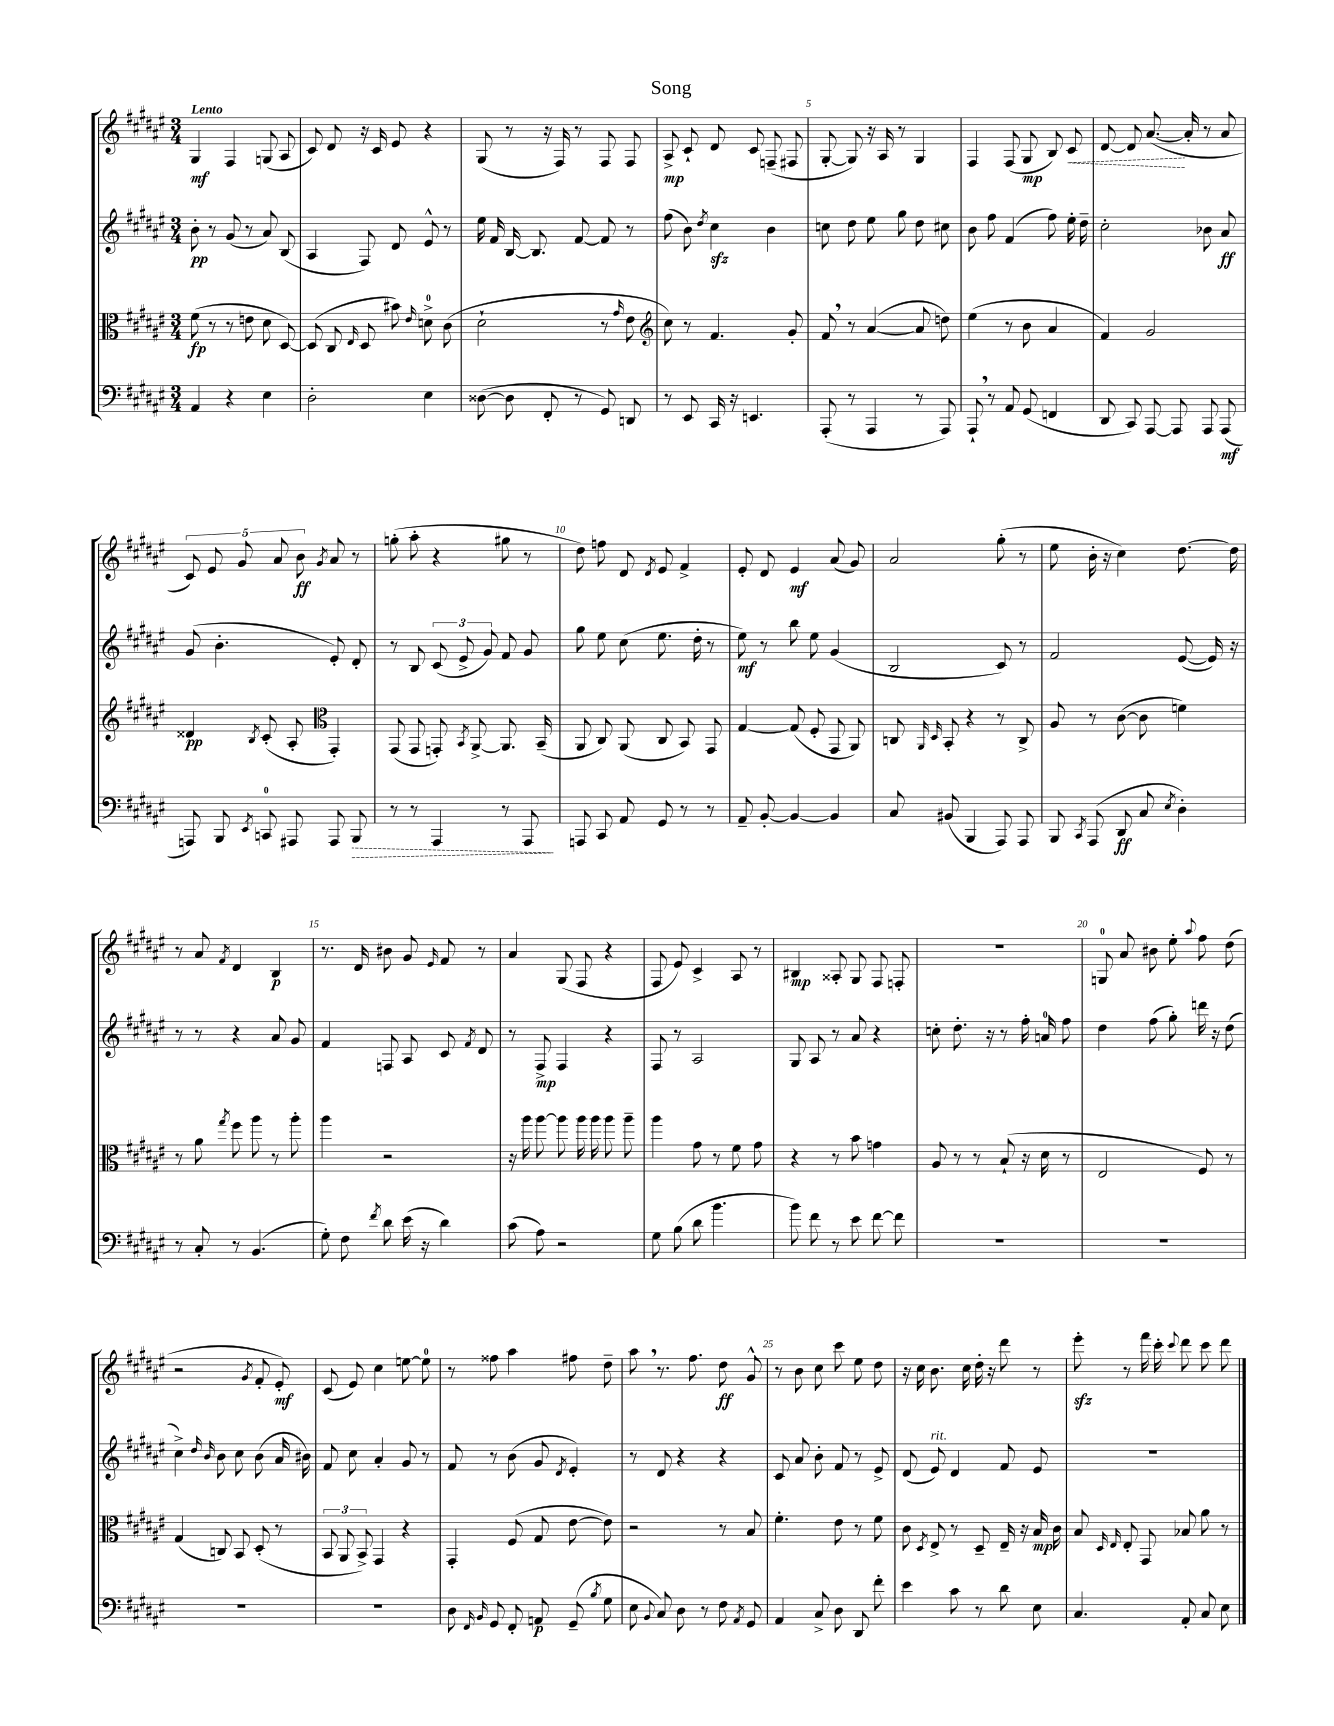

**kern	**kern	**kern	**kern
*staff4	*staff3	*staff2	*staff1
*clefF4	*clefC3	*clefG2	*clefG2
*k[f#c#g#d#a#e#]	*k[f#c#g#d#a#e#]	*k[f#c#g#d#a#e#]	*k[f#c#g#d#a#e#]
*M3/4	*M3/4	*M3/4	*M3/4
4AA#	(8f#	8b'	4G#
.	8r	8r	.
4r	8r	(8g#	4F#
.	8e	8r	.
4E#	8d#	8a#)	(8G
.	[8D#)	(8B	8A#
=	=	=	=
2D#'	(8D#]	4A#	8c#)
.	8C#	.	8d#
.	16qqE#	.	.
.	8D#	8F#)	16r
.	.	.	16c#
.	8b#)	8d#	8e#
.	16qqe#	.	.
4E#	8d^	8e#^^	4r
.	(8c#	8r	.
=	=	=	=
([8D##	2d#`	16ee#	(8G#
.	.	16f#	.
8D##]	.	[16B	8r
.	.	8.B]	.
8FF#'	.	.	16r
.	.	.	16F#)
8r	.	[8f#	8r
8GG#)	8r	8f#]	8F#
.	16qqg#	.	.
8DD	8e#	8r	8F#
=	=	=	=
*	*clefG2	*	*
8r	8cc#)	(8ff#	8A#^
8EE#	8r	8b)	8c#`
.	.	8qdd#	.
16CC#	4.f#	4cc#	8d#
16r	.	.	.
4.EE	.	.	8c#
.	.	4b	(8F~
.	8g#'	.	8F#
=	=	=	=
(8AAA#'	8f#	8cc	[8G#'
8r	8r	8dd#	8G#])
4AAA#	([4a#	8ee#	16r
.	.	.	16A#
.	.	8gg#	8r
8r	8a#]	8dd#	4G#
8AAA#)	8dd)	8cc#	.
=	=	=	=
8AAA#`	(4ee#	8b	4F#
8r	.	8ff#	.
8AA#	8r	(4f#	(8F#
(8GG#	8b	.	8G#
4FF	4a#	8ff#)	8B)
.	.	16ee#'	8c#
.	.	16dd#~	.
=	=	=	=
8DD#	4f#)	2cc#'	[8d#
8CC#)	.	.	8d#]
[8AAA#	2g#	.	([8.a#
8AAA#]	.	.	.
.	.	.	16a#']
8AAA#	.	8b-	8r
(8AAA#	.	8a#	8a#
=	=	=	=
8AAA)	4d##	(8g#	10c#)
.	.	.	10e#
8BBB	.	4.b'	.
.	.	.	10g#
8qEE#	8qB	.	.
8CC	(8c#'	.	.
.	.	.	10a#
8AAA#	8A#'	.	.
.	.	.	10b
*	*clefC3	*	*
.	.	.	8qg#
8AAA#	4GG#')	8e#')	8a#
8BBB	.	8d#'	8r
=	=	=	=
8r	(8GG#	8r	(8gg'
8r	8GG#	8B	8aa#'
4AAA#	8GG')	(12c#	4r
.	.	12e#^	.
.	8qBB	.	.
.	[8AA#^	.	.
.	.	12g#)	.
8r	8.AA#]	8f#	8gg#
8AAA#	.	8g#	8r
.	(16BB~	.	.
=	=	=	=
8AAA	8AA#	8gg#	8dd#)
8CC#	8C#)	8ee#	8ff
8AA#	(8AA#	(8cc#	8d#
.	.	.	8qd#
8GG#	8C#	8.ee#	8e#
8r	8BB)	.	4f#^
.	.	16dd#'	.
8r	8GG#	8r	.
=	=	=	=
8AA#~	[4G#	8ee#)	8e#'
[8BB'	.	8r	8d#
4BB_	(8G#]	8bb	4e#
.	8F#'	8ee#	.
4BB]	8GG#	(4g#	(8a#
.	8AA#)	.	8g#)
=	=	=	=
8C#	8C	2B	2a#
.	16qqAA#	.	.
.	16qqD#	.	.
(8BB#	8BB'	.	.
4BBB	4r	.	.
8AAA#)	8r	8c#)	(8gg#'
8AAA#	8C^	8r	8r
=	=	=	=
8BBB	8A#	2f#	8ee#
8qCC#	.	.	.
(8AAA#	8r	.	16b'
.	.	.	16r
8DD#	([8c#	.	4cc#)
8C#	8c#]	.	.
8qE#	.	.	.
4D#')	4f)	([8e#	[8.dd#
.	.	16e#])	.
.	.	16r	16dd#]
=	=	=	=
8r	8r	8r	8r
8C#'	8a#	8r	8a#
.	8qgg#	.	8qf#
8r	8ff#	4r	4d#
(4.BB	8aa#	.	.
.	8r	8a#	4B
.	8aa#'	8g#	.
=	=	=	=
8G#')	4aa#	4f#	8.r
8F#	.	.	.
.	.	.	16d#
8qf#	.	.	.
8d#	2r	8F	8b#
(16e#	.	8A#	8g#
16r	.	.	.
.	.	.	16qqe#
4d#)	.	8c#	8f#
.	.	8qf#	.
.	.	8d#	8r
=	=	=	=
(8c#	16r	8r	4a#
.	16aa#	.	.
8A#)	[8aa#	8F#^	.
2r	8aa#]	4F#	(8G#
.	16aa#	.	8F#
.	16aa#	.	.
.	8aa#	4r	4r
.	8aa#~	.	.
=	=	=	=
8G#	4aa#	8F#	8F#
(8B	.	8r	8e#)
8d#	8g#	2A#	4c#^
4.b	8r	.	.
.	8f#	.	8A#
.	8g#	.	8r
=	=	=	=
8b)	4r	8G#	4B#
8f#	.	8A#	.
8r	8r	8r	8A##'
8e#	8b	8a#	8G#
[8f#	4g	4r	8F#
8f#]	.	.	8F'
=	=	=	=
2.r	8A#	8cc'	2.r
.	8r	8.dd#'	.
.	8r	.	.
.	.	16r	.
.	(8B`	8r	.
.	16r	16ff#'	.
.	16d#	16a	.
.	8r	8ff#	.
=	=	=	=
2.r	2E#	4dd#	8G
.	.	.	8a#
.	.	(8ff#	8b#
.	.	8gg#')	8ee#'
.	.	.	8qqaa#
.	8F#)	16ddd	8ff#
.	.	16r	.
.	8r	(8dd#	(8dd#
=	=	=	=
2.r	(4G#	4cc#^)	2r
.	.	16qqdd#	.
.	.	16qqb	.
.	8C)	8b	.
.	8BB	8cc#	.
.	.	.	8qg#
.	(8D#'	(8b	8f#'
.	8r	16a#	8e#')
.	.	16b#)	.
=	=	=	=
2.r	12BB	8f#	(8c#
.	12AA#	.	.
.	.	8cc#	8e#)
.	12BB^)	.	.
.	4GG#	4a#'	4cc#
.	4r	8g#	[8ee
.	.	8r	8ee]
=	=	=	=
8D#	4GG#'	8f#	8r
16qqFF#	.	.	.
16qqBB	.	.	.
8GG#	.	8r	8ff##
8FF#'	(8F#	(8b	4aa#
8AA	8G#	8g#	.
.	.	8qd#	.
(8GG#~	[8e#	4e#')	8ff#
8qB	.	.	.
8G#	8e#])	.	8dd#~
=	=	=	=
8E#	2r	8r	8aa#
8qqBB	.	.	.
8C#)	.	8d#	8.r
8D#	.	4r	.
.	.	.	8.ff#
8r	.	.	.
8F#	8r	4r	8dd#
8qAA#	.	.	.
8GG#	8B	.	8g#^^
=	=	=	=
4AA#	4.f#'	8c#	8r
.	.	8a#	8b
8C#^	.	8b'	8cc#
8D#	8e#	8f#	8ccc#
8DD#	8r	8r	8ee#
8f#'	8f#	8e#^	8dd#
=	=	=	=
4e#	8c#	(8d#	16r
.	.	.	16cc#
.	8qD#	.	.
.	8E#^	8e#)	8.b
8c#	8r	4d#	.
.	.	.	16cc#
8r	8D#~	.	16dd#'
.	.	.	16r
8d#	16E#~	8f#	8ddd#
.	16r	.	.
8E#	16B	8e#	8r
.	16c#	.	.
=	=	=	=
4.C#	8B	2.r	8eee#'
.	16qqD#	.	.
.	16qqE#	.	.
.	8E#'	.	8r
.	8GG#	.	16fff#
.	.	.	16ccc#'
.	.	.	8qqccc#
8AA#'	8B-	.	8ddd#
8C#	8a#	.	8ccc#
8E#	8r	.	8ddd#
==	==	==	==
*-	*-	*-	*-
